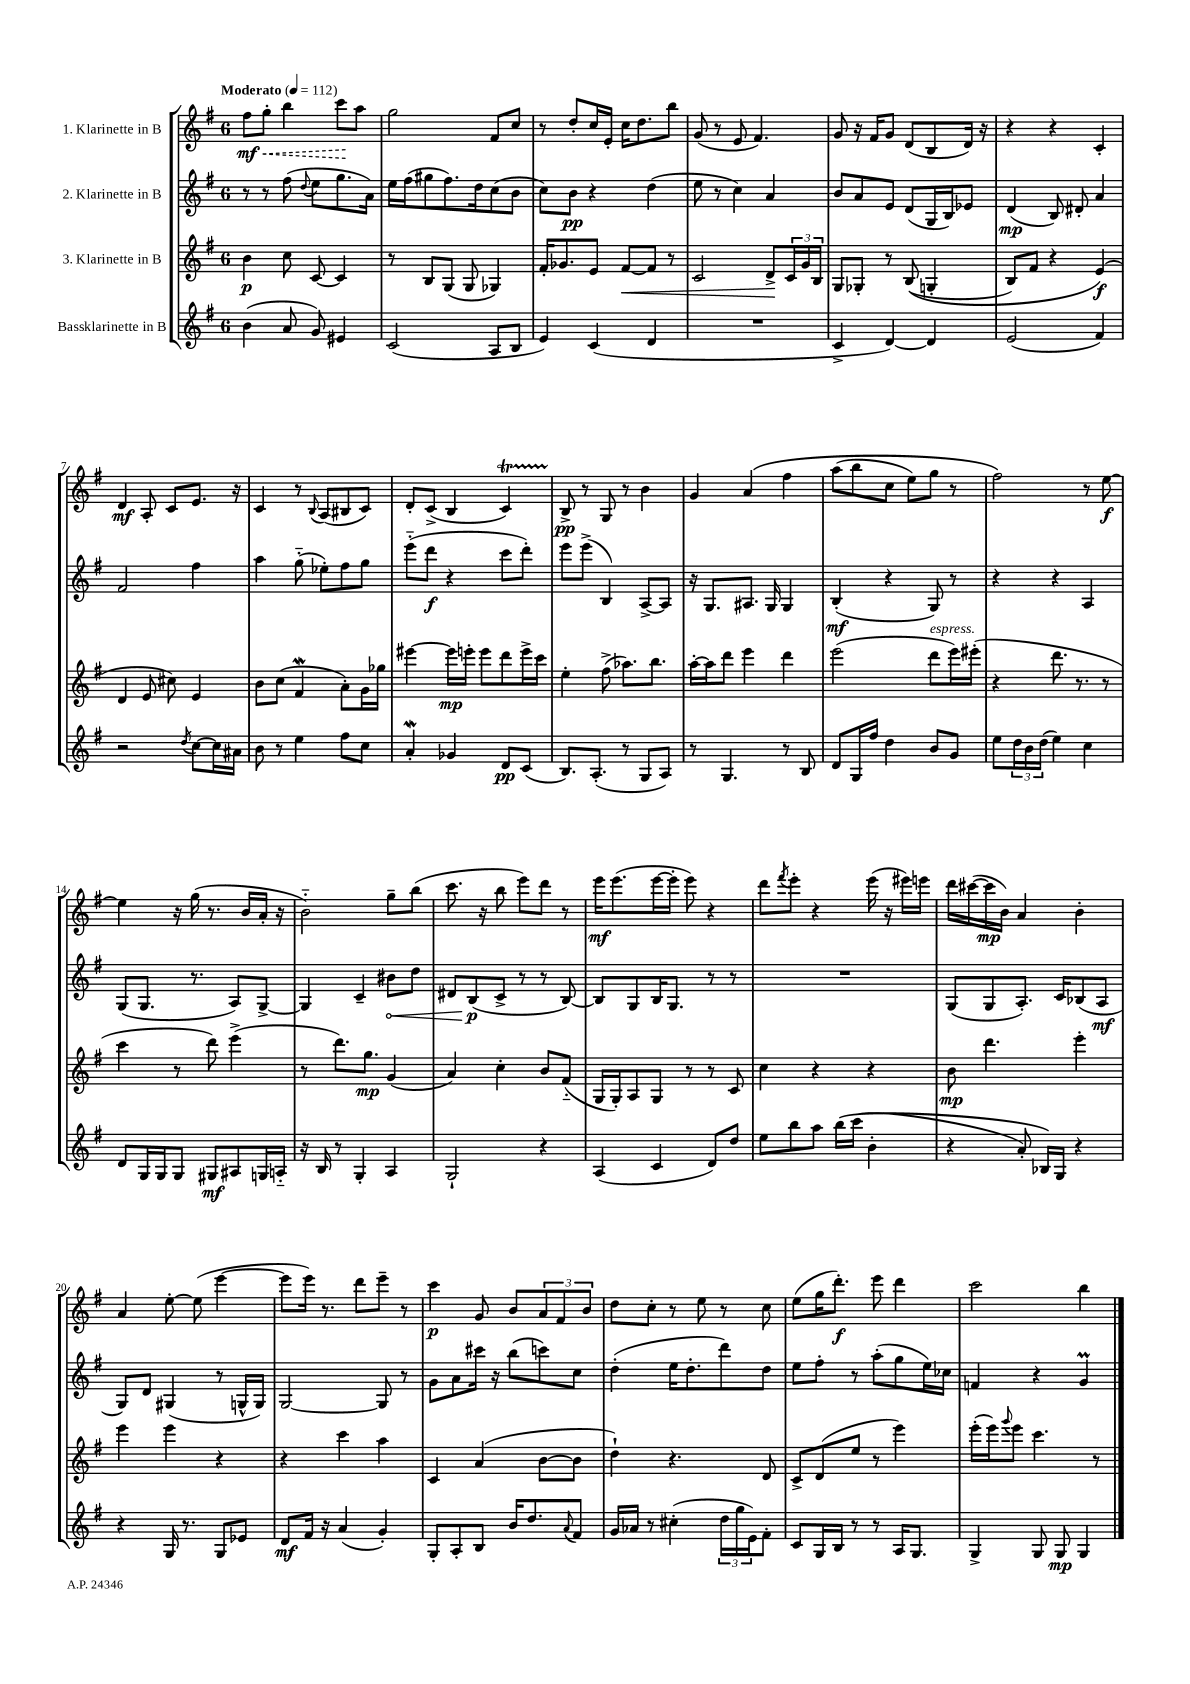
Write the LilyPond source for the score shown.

<<
\new StaffGroup <<
\new Staff = "s0" \with { instrumentName = "1. Klarinette in B" } {
    \clef treble \key g \major \once \override Staff.TimeSignature.style = #'single-digit \time 6/8 \tempo "Moderato" 4 = 112
    \once \override Hairpin.style = #'dashed-line fis''8\mf\< g''8-. b''4 c'''8\! a''8 |
    g''2 fis'8 c''8 |
    r8 d''8-. c''16 e'16-. c''16 d''8. b''8 |
    g'8( r8 e'8 fis'4.) |
    g'8 r16 fis'16 g'8 d'8( b8 d'16) r16 |
    r4 r4 c'4-. |
    d'4\mf a8-. c'8 e'8. r16 |
    c'4 r8 \appoggiatura { b8 } a8( bis8 c'8) |
    d'8-. c'8->( b4 c'4\startTrillSpan) |
    b8->\stopTrillSpan\pp r8 g8 r8 b'4 |
    g'4 a'4\( fis''4 |
    a''8( b''8 c''8 e''8) g''8 r8 |
    fis''2\) r8 e''8~\f |
    e''4 r16 g''16( r8. b'16 a'16-. r16 |
    b'2-_) g''8-- b''8( |
    c'''8. r16 b''8 e'''8) d'''8 r8 |
    e'''16\mf e'''8.( e'''16~ e'''16-. e'''8) r4 |
    d'''8 \acciaccatura { fis'''8 } e'''8-. r4 e'''16( r16 eis'''16) e'''16 |
    d'''16 cis'''16~( cis'''16\mp b'16) a'4 b'4-. |
    a'4 e''8~-. e''8( e'''4~ |
    e'''8 e'''16) r8. d'''8 e'''8-- r8 |
    c'''4\p g'8 b'8 \tuplet 3/2 { a'8 fis'8 b'8 } |
    d''8 c''8-. r8 e''8 r8 c''8 |
    e''8( g''16 d'''8.-.\f) e'''8 d'''4 |
    c'''2 b''4 \bar "|." |
}
\new Staff = "s1" \with { instrumentName = "2. Klarinette in B" } {
    \clef treble \key g \major \once \override Staff.TimeSignature.style = #'single-digit \time 6/8
    r8 r8 fis''8( \appoggiatura { d''8 } e''8 g''8. a'16) |
    e''16 fis''16( gis''8 fis''8.) d''16 c''8( b'8 |
    c''8) b'8\pp r4 d''4( |
    e''8 r8 c''4) a'4 |
    b'8 a'8 e'8 d'8( g16 b16) ees'8 |
    d'4\mp( b8) dis'8-. a'4 |
    fis'2 fis''4 |
    a''4 g''8-_( ees''8-.) fis''8 g''8 |
    e'''8-_( d'''8\f r4 c'''8 d'''8-.) |
    e'''8 e'''8->( b4) a8~-> a8 |
    r16 g8. ais8. g16 g4 |
    b4-.\mf( r4 g8) r8 |
    r4 r4 a4 |
    g8( g8. r8. a8) g8~-> |
    g4 c'4-- \once \override Hairpin.circled-tip = ##t bis'8\< d''8 |
    dis'8 b8\p\!( c'8-> r8 r8 b8~) |
    b8 g8 b16 g8. r8 r8 |
    R2. |
    g8( g8 a8.-.) c'16 bes8( a8\mf |
    g8) d'8 gis4( r8 g16-^ g16) |
    g2~ g8 r8 |
    g'8 a'8 cis'''16 r16 b''8( c'''8) c''8 |
    d''4-.( e''16 d''8.-. d'''8) d''8 |
    e''8 fis''8-. r8 a''8-.( g''8 e''16) ces''16 |
    f'4 r4 g'4\prall \bar "|." |
}
\new Staff = "s2" \with { instrumentName = "3. Klarinette in B" } {
    \clef treble \key g \major \once \override Staff.TimeSignature.style = #'single-digit \time 6/8
    b'4\p c''8 c'8~ c'4 |
    r8 b8 g8( g8 ges4) |
    fis'16-. ges'8. e'8 fis'8~\< fis'8 r8 |
    c'2 d'8->\! \tuplet 3/2 { c'16 g'16 b16 } |
    g8 ges8-. r8 b8(\( g4-. |
    b8) fis'8 r4 e'4\f(\) |
    d'4 e'8 cis''8) e'4 |
    b'8 c''8( fis'4\mordent a'8-.) g'16 ges''16 |
    eis'''4~ eis'''16\mp e'''16-. e'''8 d'''8 e'''16-> c'''16 |
    e''4-. fis''8->( aes''8.) b''8. |
    a''16~-. a''16 d'''8 e'''4 d'''4 |
    e'''2( d'''8^\markup { \italic "espress." } e'''16) eis'''16-.( |
    r4 d'''8. r8. r8 |
    c'''4 r8 d'''8) e'''4->( |
    r8 d'''8.) g''8.\mp g'4( |
    a'4) c''4-. b'8 fis'8-_( |
    g16 g16-.) a8 g8 r8 r8 c'8 |
    c''4 r4 r4 |
    b'8\mp d'''4. e'''4-. |
    e'''4 e'''4 r4 |
    r4 c'''4 a''4 |
    c'4 a'4( b'8~ b'8 |
    d''4-!) r4. d'8 |
    c'8-> d'8( e''8 r8 e'''4) |
    e'''16-.( e'''16) \appoggiatura { g'''8 } e'''8 c'''4. r8 \bar "|." |
}
\new Staff = "s3" \with { instrumentName = "Bassklarinette in B" } {
    \clef treble \key g \major \once \override Staff.TimeSignature.style = #'single-digit \time 6/8
    b'4( a'8 g'8) eis'4 |
    c'2( a8 b8 |
    e'4) c'4( d'4 |
    R2. |
    c'4-> d'4~) d'4 |
    e'2( fis'4) |
    r2 \acciaccatura { d''8 } c''8~ c''16 ais'16 |
    b'8 r8 e''4 fis''8 c''8 |
    a'4-.\mordent ges'4 d'8\pp c'8( |
    b8.) a8.-.( r8 g8 a8) |
    r8 g4. r8 b8 |
    d'8 g16 fis''16 d''4 b'8 g'8 |
    e''8 \tuplet 3/2 { d''16 b'16 d''16( } e''4) c''4 |
    d'8 g16 g16 g8 gis8\mf ais8 g16 a16-_ |
    r16 b16 r8 g4-. a4 |
    g2-! r4 |
    a4( c'4 d'8) d''8 |
    e''8 b''8 a''8 b''16\( c'''16( b'4-. |
    r4 a'8-.) bes16\) g16 r4 |
    r4 g16 r8. g8 ees'8 |
    d'8\mf fis'16 r16 a'4( g'4-.) |
    g8-. a8-. b8 b'16 d''8. \appoggiatura { a'8 } fis'8 |
    g'16 aes'16 r8 cis''4-.( \tuplet 3/2 { d''16 g''16 e'16) } fis'8-. |
    c'8 g16 b16 r8 r8 a16 g8. |
    g4-> g8 g8\mp g4 \bar "|." |
}
>>
>>
